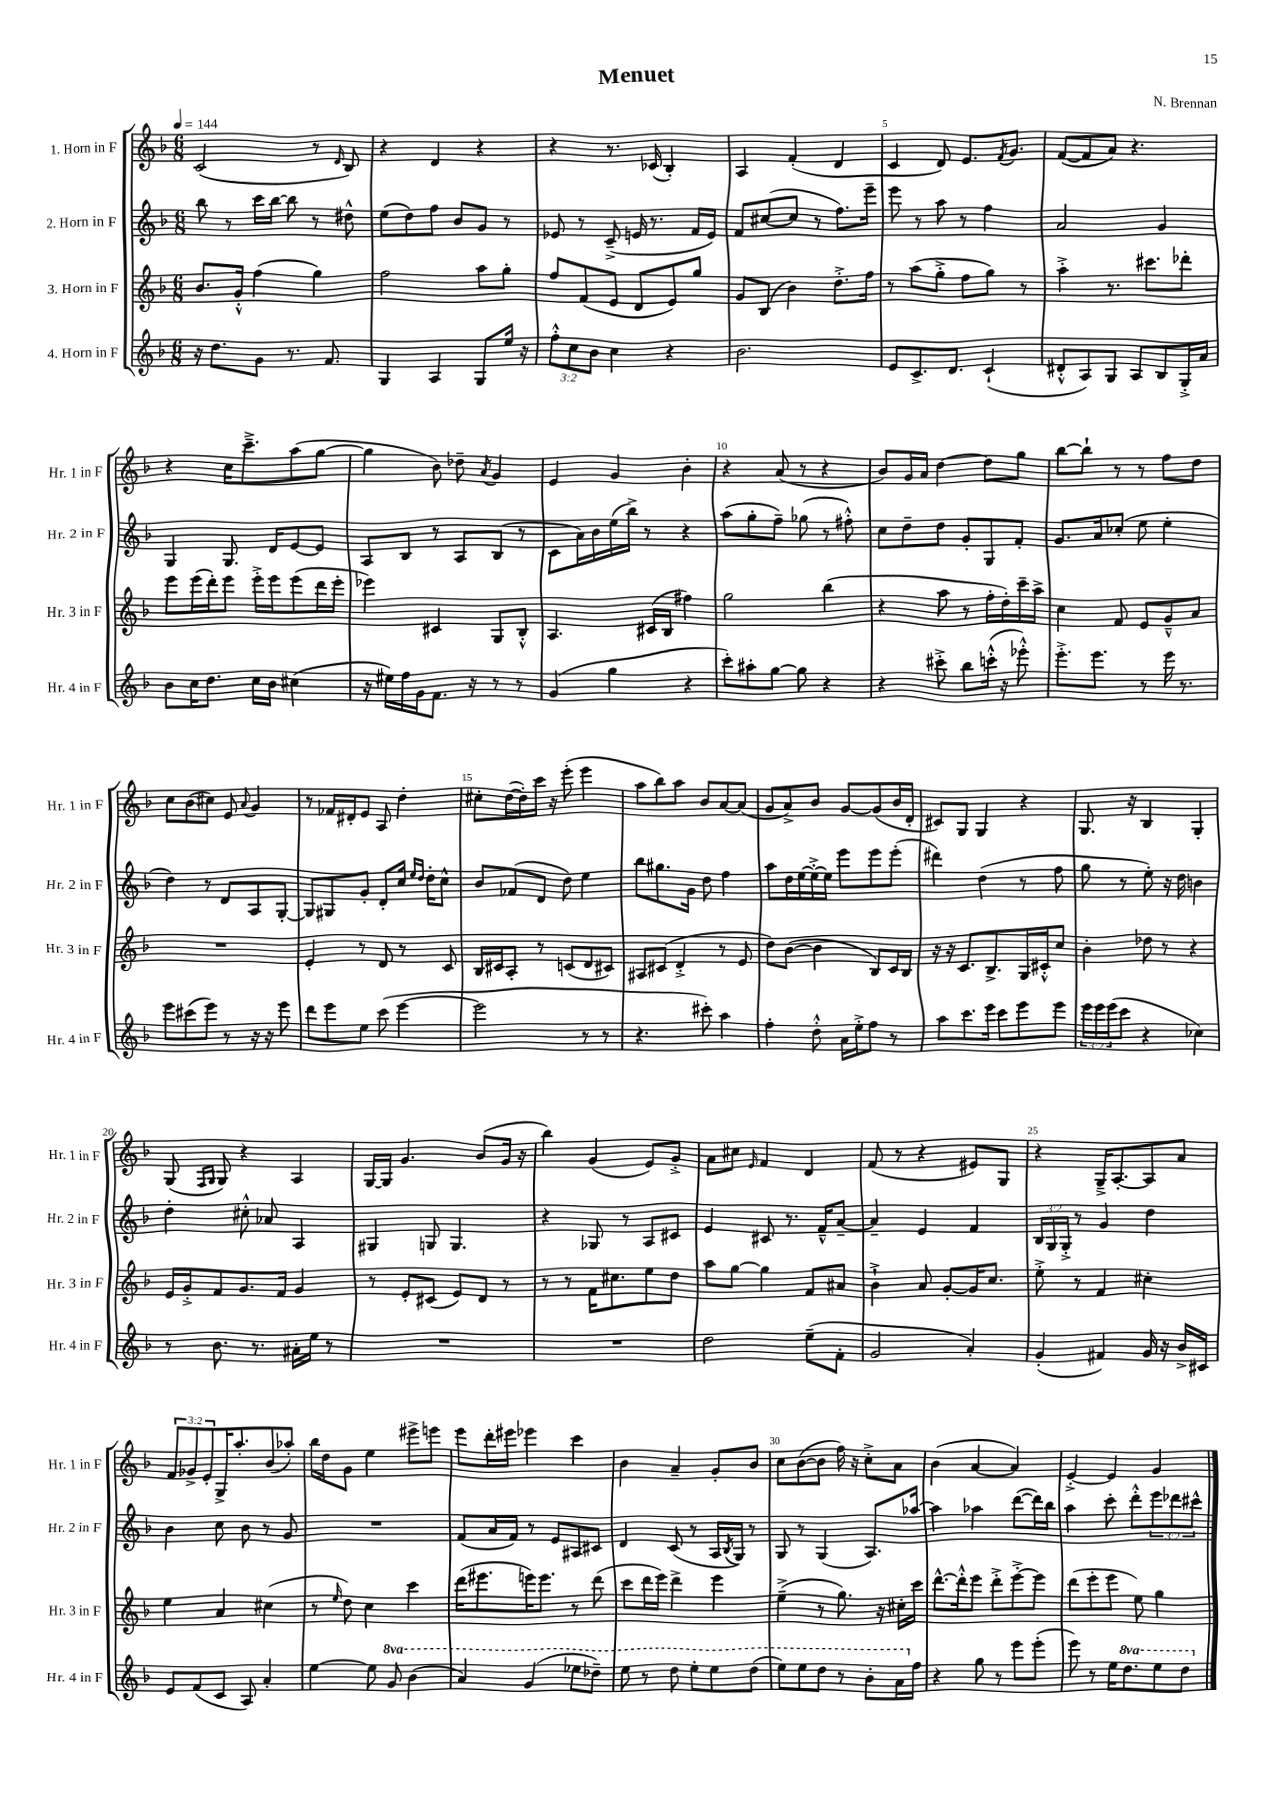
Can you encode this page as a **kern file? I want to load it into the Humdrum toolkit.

**kern	**kern	**kern	**kern
*staff4	*staff3	*staff2	*staff1
*clefG2	*clefG2	*clefG2	*clefG2
*k[b-]	*k[b-]	*k[b-]	*k[b-]
*M6/8	*M6/8	*M6/8	*M6/8
*MM144	*MM144	*MM144	*MM144
16r	8.b-/L	8bb-\	(2c/
8.dd\L	.	.	.
.	.	8r	.
.	16g'^^/Jk	.	.
8g\J	(4ff\	16ccc\LL	.
.	.	[16bb-\JJ	.
8.r	.	8bb-\]	.
.	4gg\)	8r	8r
8.f/	.	.	.
.	.	.	16qqd/
.	.	8dd#^^\	8B-/)
=	=	=	=
4G/	2ff\	(8ee\L	4r
.	.	8dd\)	.
4A/	.	8ff\J	4d/
.	.	8b-/L	.
8G/L	8aa\L	8g/J	4r
16ee/Jk	8gg'\J	8r	.
16r	.	.	.
=	=	=	=
12ff'^^\L	8ff/L	8e-/	4r
12cc\	.	.	.
.	(8f/	8r	.
12b-\J	.	.	.
4cc\	8e/J	(8c~^/	8.r
.	8d/L	16e/	.
.	.	8.r	(16c-/
4r	8e/)	.	4B-'/)
.	8gg/J	16f/LL	.
.	.	16e/JJ)	.
=	=	=	=
2.b-\	8g/L	8f/L	4A/
.	(8B-/J	([8cc#/	.
.	4b-\)	8cc#/]J	(4f'/
.	.	8r	.
.	8.dd'^\L	8.ff\L)	4d/
.	16ff\Jk	16eee~\Jk	.
=	=	=	=
8e/L	8r	8eee\	4c/
8.c^/	(8aa\L	8r	.
.	8gg'^\J	8aa\	8d/)
8.d/J	.	.	.
.	8ff\L	8r	8.e/L
(4c`/	8gg\J)	4ff\	.
.	.	.	8qf/
.	.	.	8.g/J
.	8r	.	.
=	=	=	=
8d#'^^/L	4aa'^\	2a/	([8f/L
8A/)	.	.	8f/]
8G/J	8.r	.	8a/J)
8A/L	.	.	4.r
.	8.ccc#\L	.	.
8B-/	.	4g/	.
16G'^/L	8ddd-'\J	.	.
16a/JJ	.	.	.
=	=	=	=
8b-\L	8eee\L	4G/	4r
16cc\K	(16eee\L	.	.
8.dd\J	16ddd'\J)	.	.
.	8eee\J	8.G/	16cc\LK
.	.	.	8.ccc~^\
16cc\LL	16eee'^\LL	.	.
16b-\JJ	16eee\J	16d/LK	.
(4cc#\	(8eee\	[8e/	(8aa\
.	16ddd\L	8e/]J	[8gg\J
.	16eee'\JJ	.	.
=	=	=	=
16r	4eee-\)	8A/L	4gg\]
16ee#\LL)	.	.	.
16ff\	.	8B-/J	.
16g\J	.	.	.
8.f\J	4c#/	8r	8b-\)
.	.	8A/L	8dd-~\
16r	.	.	.
.	.	.	8qa/
8r	8G/L	(8B-/J	4g/
8r	8B-'^^/J	8r	.
=	=	=	=
(4g/	4.A/	8c\L	4e/
.	.	16a\L)	.
.	.	16b-\	.
4gg\	.	(16ee\	4g/
.	.	16bb-^\JJ)	.
.	(16c#/LL	8r	.
.	16B-/JJ	.	.
4r	4ff#\)	4r	4b-'\
=	=	=	=
8ccc'\L)	2gg\	(8aa\L	4r
8aa#'\	.	8gg'\	.
[8gg\J	.	8ff~\J)	(8a/
8gg\]	.	(8gg-\	8r
4r	(4bb-\	8r	4r
.	.	8ff#'^^\)	.
=	=	=	=
4r	4r	8cc\L	8b-/L)
.	.	8dd~\	16g/L
.	.	.	16a/JJ
8ccc#'^\	8aa\	8dd\J	[4dd\
8bb-\L	8r	8g'/L	.
(16ccc'^^\Jk	16ff'\LL	8G/	8dd\]L
16r	16dd'\)	.	.
8eee-'^^\)	16ccc~\	8f'/J	8gg\J
.	16aa^\JJ	.	.
=	=	=	=
8.eee'^\L	4cc\	8.g/L	[8bb-\L
.	.	.	8bb-`\]J
8.eee\J	.	16a/k	.
.	8f/	(8cc-'/J	8r
8r	8e/L	8ee\	8r
16eee\	8g~^^/	4ee'\	8ff\L
8.r	.	.	.
.	8a/J	.	8dd\J
=	=	=	=
8eee\L	2.r	4dd\)	8cc\L
(8ccc#\	.	.	(8b-\
8eee\J)	.	8r	8cc#\J)
8r	.	8d/L	8e/
.	.	.	8qqa/
16r	.	8A/	4g/
16r	.	.	.
8eee\	.	[8G'/J	.
=	=	=	=
8ddd\L	4e'/	8G/]L	8r
8eee\	.	8G#/	16f-/LL
.	.	.	16d#'/J
8ee\J	8r	8g'/J	8e/J
(8ccc\	8d/	8d'/L	8A/
[4eee\	8r	16cc/Jk	4dd'\
.	.	16qqee/LL	.
.	.	16qqdd/JJ	.
.	.	16dd'\LK	.
.	8c/	8cc^^\J	.
=	=	=	=
2eee\]	16B-/LL	8b-/L	8cc#'\L
.	16c#/J	.	.
.	8A'/J	(8f-/	([16dd\L
.	.	.	16dd'\])
.	8r	8d/J	16ccc\JJ
.	.	.	16r
.	(8c/L	8dd\)	(8eee'\
8r	8d/	4ee\	4eee\
8r	8c#/J)	.	.
=	=	=	=
4.r	8A#/L	8bb-\L	8aa\L
.	(8c#/J	8.gg#\	8bb-\)
.	4d'^/	.	8aa\J
.	.	16g\Jk	.
8ccc#'\)	.	8dd\	8b-/L
4aa\	8r	4ff\	[8a/
.	8e/	.	(8a/]J
=	=	=	=
4ff'\	8dd\L)	8aa\L	8g/L
.	([8b-\J	16dd\L	8a^/)
.	.	[16ee\	.
8dd'^^\	4b-\]	16ee'^\_	8b-/J
.	.	16ee\]JJ	.
16a\LL	.	8eee\L	[8g/L
16ee'^\J	.	.	.
8ff\J	8B-/L)	8eee\	(8g/]
8r	16c/L	(8eee'\J	16b-/L
.	16B-/JJ	.	16d'/JJ
=	=	=	=
8aa\L	16r	4ddd#\)	8c#/L)
.	16r	.	.
8.ccc\	8.c/L	.	8G/J
.	.	(4dd\	4G/
16eee\Jk	8.B-^/	.	.
8ccc\L	.	.	.
8eee\	16G/L	8r	4r
.	16c#'^^/J	.	.
8eee\J	8cc/J	8ff\	.
=	=	=	=
24eee\LL	4b-'\	8gg\	8.G/
24eee\	.	.	.
(24eee\J	.	.	.
8ccc\J	.	8r	.
.	.	.	16r
4r	8dd-\	8ee'\)	4B-/
.	8r	16r	.
.	.	16dd\	.
4cc-\)	4r	4b\	4G'/
=	=	=	=
8r	16e/LL	4dd'\	(8G/
.	16g'^/J	.	.
.	.	.	16qqF/LL
.	.	.	16qqG/JJ
8.b-\	8f/	.	8G/)
.	8.g/	8cc#'^^\	4r
8.r	.	.	.
.	.	8a-/	.
.	16f/Jk	.	.
16a#'\LL	4g/	4A/	4A/
16ee\JJ	.	.	.
8r	.	.	.
=	=	=	=
2.r	8r	4G#/	[16G/LL
.	.	.	16G/]JJ
.	8e'/L	.	4.g/
.	(8c#/J	8G/	.
.	8e/L)	4.G/	.
.	8d/J	.	(8b-/L
.	8r	.	16g/Jk
.	.	.	16r
=	=	=	=
2.r	8r	4r	4bb-\)
.	8r	.	.
.	16f\LK	8G-/	(4g/
.	8.cc#\	.	.
.	.	8r	.
.	8ee\	8A/L	8e/L)
.	8dd\J	8c#/J	8g'^/J
=	=	=	=
2dd\	8aa\L	4e/	8a\L
.	[8gg\J	.	8cc#\J
.	.	.	16qqe/
.	4gg\]	8c#/	4f/
.	.	8.r	.
(8ee~\L	8f/L	.	4d/
.	.	16f~^^/LK	.
8f'\J	8a#/J	[8a~/J	.
=	=	=	=
2g/	4b-`^\	4a~/]	(8f/
.	.	.	8r
.	8a/	4e/	4r
.	[8g'/L	.	.
4a'/)	16g/]K	4f/	8e#/L)
.	8.cc/J	.	.
.	.	.	8G/J
=	=	=	=
(4g'/	8ee'^\	24B-/LL	4r
.	.	24G/	.
.	.	24G'^/JJ	.
.	8r	8r	.
4f#/)	4f/	4g/	16G~^/LK
.	.	.	[8.A'/
16g/	4cc#'\	4dd\	8A/]
16r	.	.	.
16b-^/LL	.	.	8a/J
16c#/JJ	.	.	.
=	=	=	=
8e/L	4ee\	4b-\	12f/L
.	.	.	12g-^/
(8f/	.	.	.
.	.	.	12e'/
8c/J	4a/	8cc\	16G^/K
.	.	.	8.aa'/
8A/)	.	8b-\	.
4a'/	(4cc#\	8r	(8b-/
.	.	8g/	8aa-'/J)
=	=	=	=
[4ee\	8r	2.r	16bb-\LL
.	.	.	16dd\J
.	16qqee/	.	.
.	8dd\)	.	8g\J
8ee\]	4cc\	.	4ee\
8gg/	.	.	.
(4bb-\	4ccc\	.	8eee#^\L
.	.	.	8eee\J
=	=	=	=
4aa/)	(16ddd\LK	(8f/L	8eee\L
.	8.eee#\	.	.
.	.	16a/L	16ddd'\L
.	.	16f/JJ)	16eee#\JJ
(4gg/	16eee\K)	8r	4eee-\
.	8.eee\J	.	.
.	.	8e/L	.
8eee-\L	8r	8A#/	4ccc\
8ddd-~\J)	(8ddd\	8c#/J	.
=	=	=	=
8eee\	8ccc\L	4d/	4b-\
8r	16ddd\L	.	.
.	16eee\JJ)	.	.
8ddd\	4ddd^\	(8c/	4a~/
8eee'\L	.	8r	.
8eee\	4eee\	16A/LL	8g'/L
.	.	8qB-/	.
.	.	16G/JJ)	.
(8ddd\J	.	8r	8b-/J
=	=	=	=
8eee\L)	(4ee~^\	8G/	8cc\L
8eee\	.	8r	([8b-\
8ddd\J	8r	(4G/	8b-\]J
8r	8.gg\)	.	16ff\)
.	.	.	16r
8bb-'\L	.	8.A/L)	8cc'^\L
.	16r	.	.
16aa\L	16cc#'\LL	.	8a\J
16ff\JJ	16ccc\JJ	[16aa-/Jk	.
=	=	=	=
4r	[8.ddd^^\L	4aa-\]	(4b-\
.	16ddd'^^\]k	.	.
8gg\	8eee\J	4aa-\	[4a/
8r	8ddd'^\L	.	.
8eee\L	[8eee'^\	([8ddd\L	4a/])
(8eee'\J	8eee\]J	16ddd\]L)	.
.	.	16bb-\JJ	.
=	=	=	=
8eee\)	(8ddd\L	4aa\	[4e'^/
8r	8eee'\	.	.
16ee\LK	8eee\J	8ccc'\	4e/]
8.ddd\	.	.	.
.	8ee\)	8ddd'^^\L	.
8eee\	4gg\	12eee\	4g/
.	.	12ddd-\	.
8ddd\J	.	.	.
.	.	12ccc#^^\J	.
==	==	==	==
*-	*-	*-	*-
